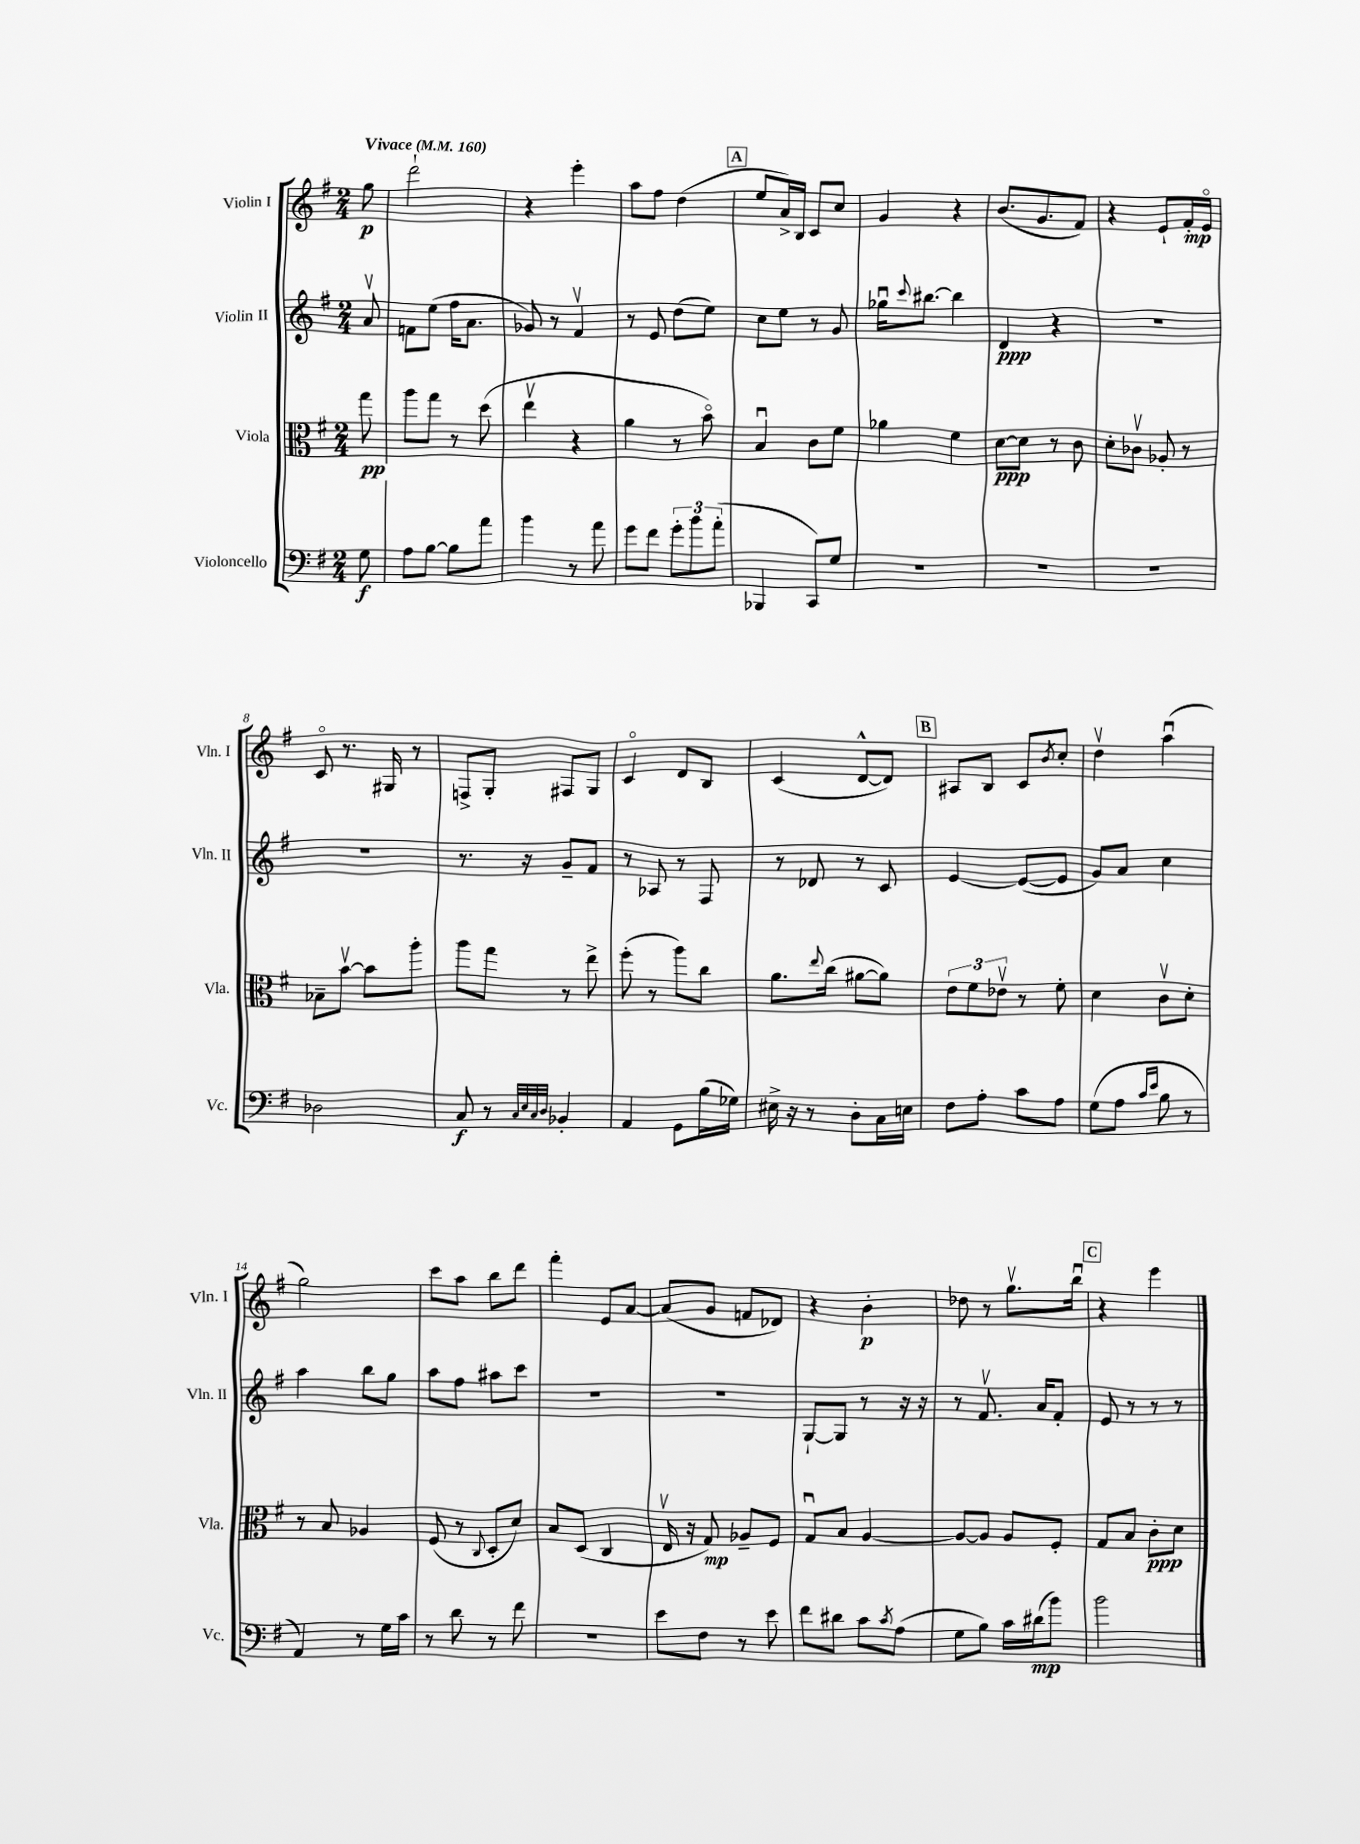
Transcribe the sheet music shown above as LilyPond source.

<<
\new StaffGroup <<
\new Staff = "s0" \with { instrumentName = "Violin I" shortInstrumentName = "Vln. I" } {
    \clef treble \key g \major \numericTimeSignature \time 2/4 \partial 8 \tempo "Vivace" 4 = 160
    g''8\p |
    d'''2-! |
    r4 e'''4-. |
    a''8 fis''8 d''4( |
    \mark \markup { \box "A" } e''8 a'16->) b16 c'8 c''8 |
    g'4 r4 |
    b'8.( g'8. fis'8) |
    r4 e'8-! fis'16-.\mp e'16\flageolet |
    c'8\flageolet r8. gis16 r8 |
    f8-> g8-. fis8 g8 |
    c'4\flageolet d'8 b8 |
    c'4( d'8~-^ d'8) |
    \mark \markup { \box "B" } ais8 b8 c'8 \acciaccatura { b'8 } c''8-. |
    d''4\upbow a''4\downbow( |
    g''2) |
    c'''8 a''8 b''8 d'''8 |
    fis'''4-. e'8 a'8~ |
    a'8( g'8 f'8 des'8) |
    r4 b'4-.\p |
    des''8 r8 g''8.\upbow b''16\downbow |
    \mark \markup { \box "C" } r4 e'''4 \bar "|." |
}
\new Staff = "s1" \with { instrumentName = "Violin II" shortInstrumentName = "Vln. II" } {
    \clef treble \key g \major \numericTimeSignature \time 2/4 \partial 8
    a'8\upbow |
    f'8 e''8( fis''16 a'8. |
    ges'8) r8 fis'4\upbow |
    r8 e'8 d''8( e''8) |
    \mark \markup { \box "A" } c''8 e''8 r8 g'8 |
    ges''16\downbow \appoggiatura { c'''8 } bis''8.~ bis''4 |
    d'4\ppp r4 |
    R2 |
    R2 |
    r8. r16 g'8-- fis'8 |
    r8 aes8 r8 fis8 |
    r8 des'8 r8 c'8 |
    \mark \markup { \box "B" } e'4~ e'8~( e'8 |
    g'8) a'8 c''4 |
    a''4 b''8 g''8 |
    a''8 fis''8 ais''8 c'''8 |
    R2 |
    R2 |
    g8~-! g8 r8 r16 r16 |
    r8 fis'8.\upbow a'16 fis'8-. |
    \mark \markup { \box "C" } e'8 r8 r8 r8 \bar "|." |
}
\new Staff = "s2" \with { instrumentName = "Viola" shortInstrumentName = "Vla." } {
    \clef alto \key g \major \numericTimeSignature \time 2/4 \partial 8
    g''8\pp |
    a''8 g''8 r8 d''8( |
    e''4\upbow r4 |
    a'4 r8 b'8\flageolet) |
    \mark \markup { \box "A" } b4\downbow c'8 fis'8 |
    aes'4 fis'4 |
    d'8~\ppp d'8 r8 c'8 |
    d'8-. ces'8\upbow aes8-. r8 |
    bes8-- b'8~\upbow b'8 a''8-. |
    a''8 g''8 r8 e''8-> |
    fis''8-.( r8 a''8) c''8 |
    a'8. \appoggiatura { e''8 } c''16( ais'8~ ais'8) |
    \mark \markup { \box "B" } \tuplet 3/2 { e'8 fis'8 ees'8\upbow } r8 fis'8-. |
    d'4 c'8\upbow d'8-. |
    r8 b8 aes4 |
    fis8( r8 \appoggiatura { c8 } d8-. d'8) |
    b8 d8( c4 |
    e16\upbow r16 g8\mp) aes8-- fis8 |
    g8\downbow b8 a4~ |
    a8~ a8 a8 fis8-. |
    \mark \markup { \box "C" } g8 b8 c'8-.\ppp d'8 \bar "|." |
}
\new Staff = "s3" \with { instrumentName = "Violoncello" shortInstrumentName = "Vc." } {
    \clef bass \key g \major \numericTimeSignature \time 2/4 \partial 8
    g8\f |
    a8 b8~ b8 a'8 |
    b'4 r8 a'8 |
    g'8 fis'8 \tuplet 3/2 { g'8-. b'8 a'8-.( } |
    \mark \markup { \box "A" } bes,,4 c,8) g8 |
    R2 |
    R2 |
    R2 |
    des2 |
    c8\f r8 \grace { c32 e32 c32 d32 } bes,4-. |
    a,4 g,8 b16( ges16) |
    eis16-> r16 r8 d8-. c16 e16 |
    \mark \markup { \box "B" } fis8 a8-. c'8 a8 |
    g8( a8 \grace { c'16 e'16 } b8 r8 |
    a,4) r8 g16 c'16 |
    r8 d'8 r8 fis'8 |
    R2 |
    e'8 fis8 r8 e'8 |
    fis'8 dis'8 c'8 \acciaccatura { c'8 } a8( |
    g8 b8) c'16 dis'16\mp( b'8) |
    \mark \markup { \box "C" } b'2 \bar "|." |
}
>>
>>
